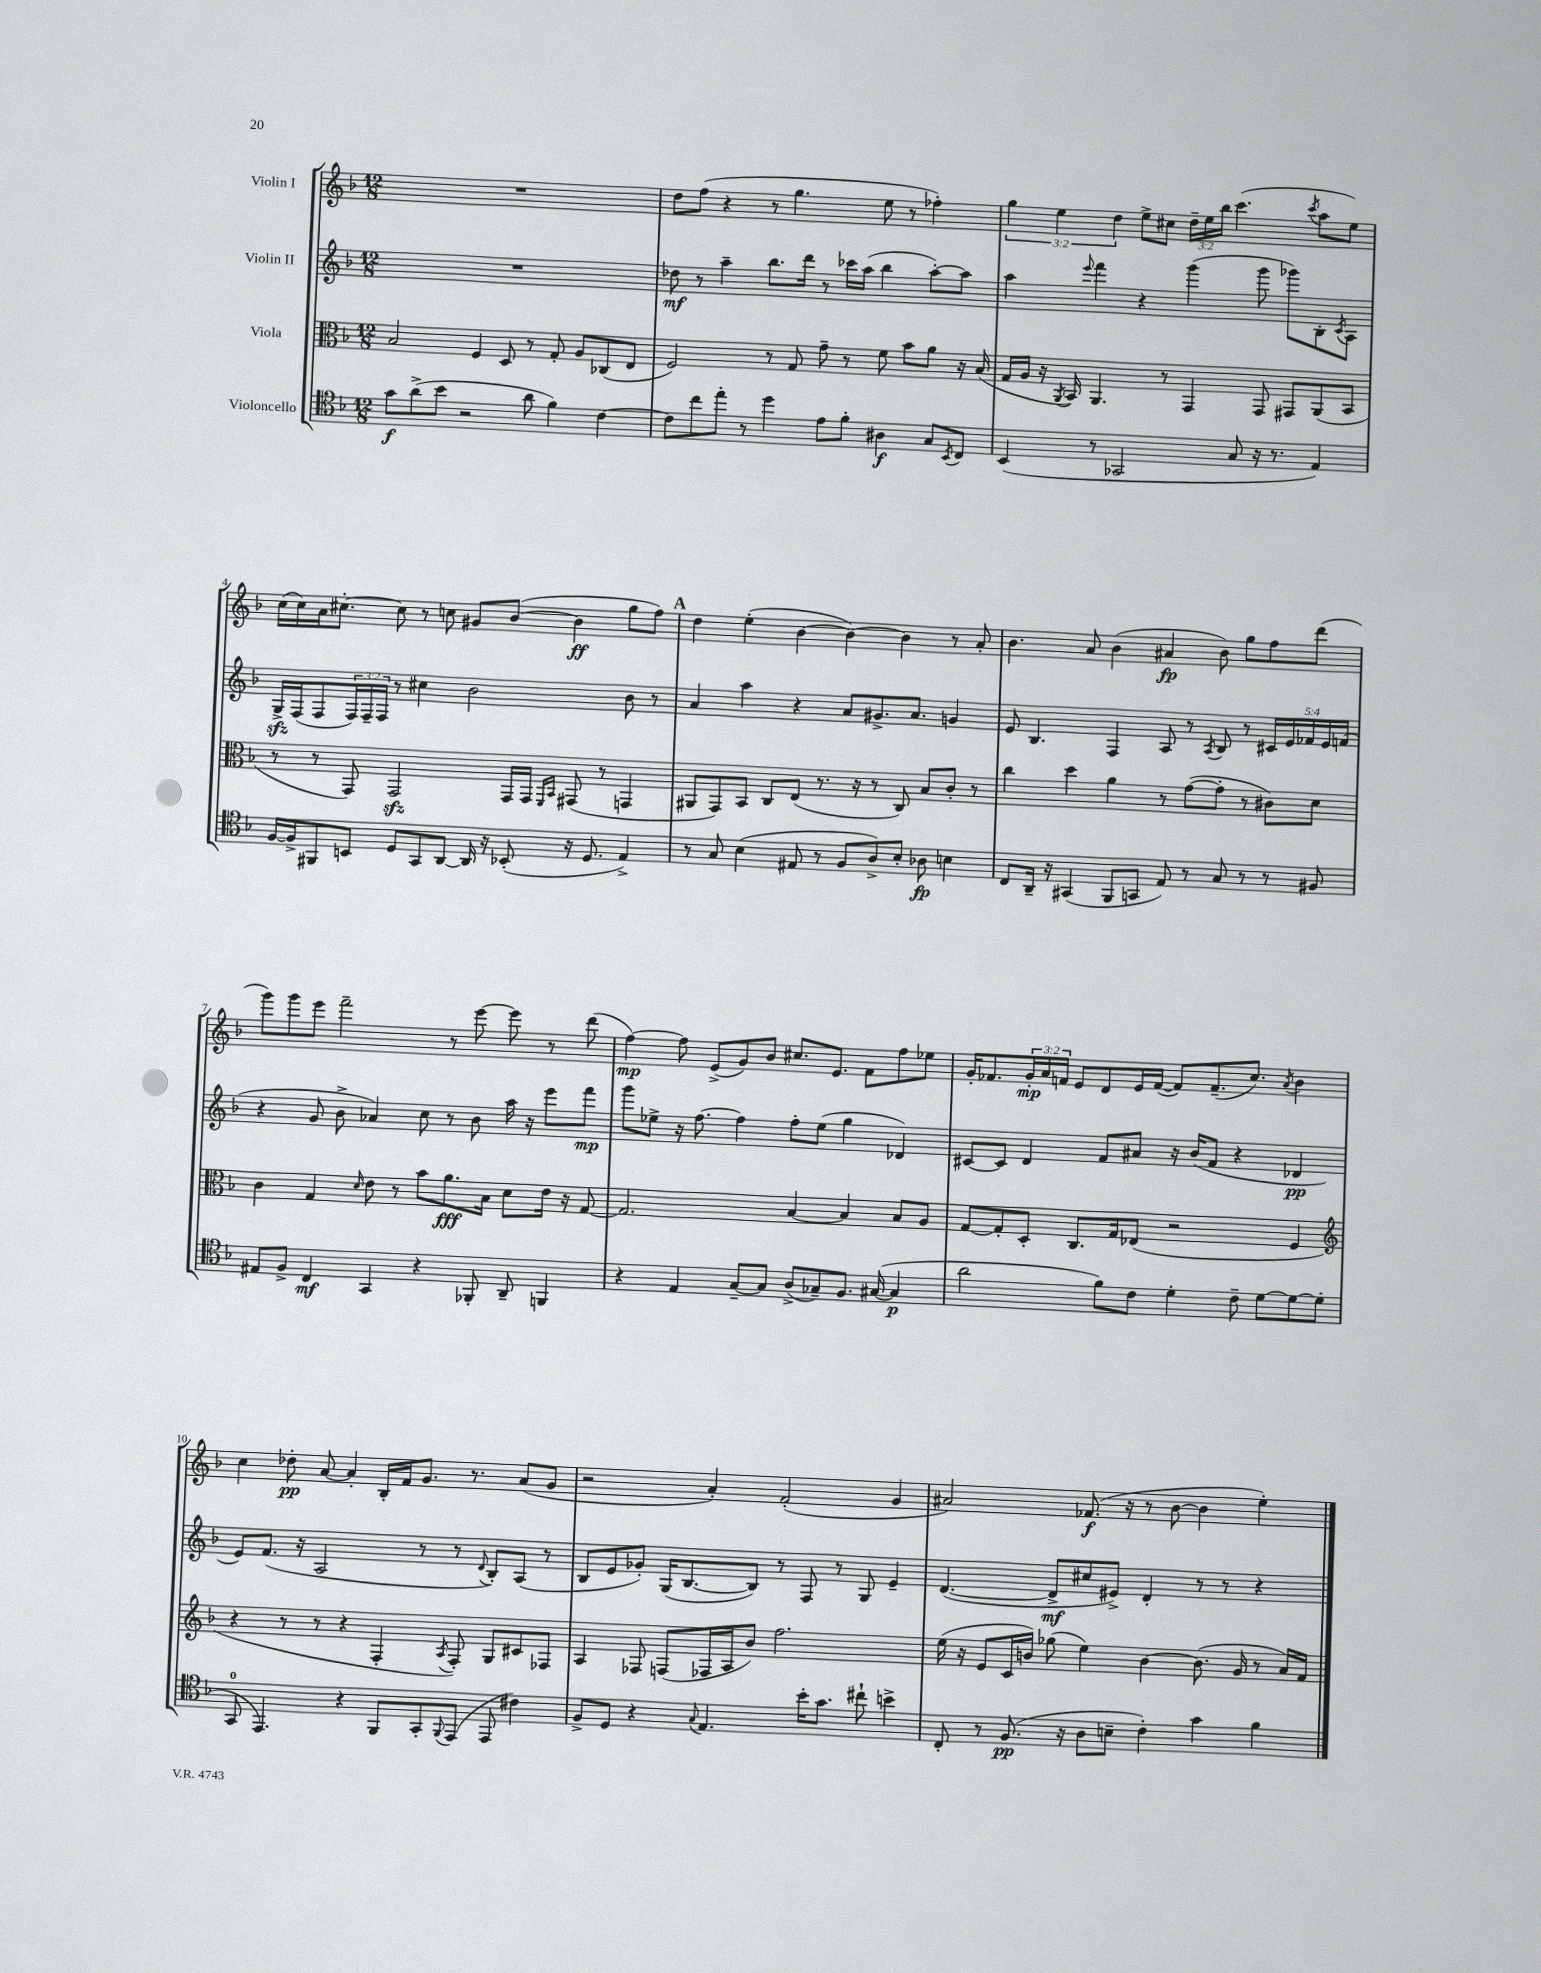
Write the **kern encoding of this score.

**kern	**kern	**kern	**kern
*staff4	*staff3	*staff2	*staff1
*clefC4	*clefC3	*clefG2	*clefG2
*k[b-]	*k[b-]	*k[b-]	*k[b-]
*M12/8	*M12/8	*M12/8	*M12/8
8g\L	2B-/	1.r	1.r
(8a^\	.	.	.
8b-\J	.	.	.
2r	.	.	.
.	4F/	.	.
.	8D/	.	.
8a\	8r	.	.
4f\)	8G'/	.	.
.	8A/L	.	.
[4c\	(8C-/	.	.
.	8E/J	.	.
=	=	=	=
8c\]L	2F/)	8dd-\	8dd\L
8cc\	.	8r	(8ff\J
8ee'\J	.	4aa~\	4r
8r	.	.	.
4dd\	8r	8.bb-\L	8r
.	8G/	.	4.gg\
.	.	16ddd\Jk	.
8e\L	8g~\	8r	.
8f'\J	8r	16ccc-\LL	.
.	.	(16aa\JJ	.
4A#\	8f\	4bb-\	8ee\
.	8b-\L	.	8r
8G/L	8a\J	[8aa'\L)	4ff-'\)
8qBB-/	.	.	.
8C/J	16r	8aa\]J	.
.	(16B-/	.	.
=	=	=	=
(4BB-/	16G/LL	4aa\	6gg\
.	16A/JJ	.	.
.	16r	.	.
.	.	.	6ee\
.	8qAA/	.	.
.	16BB-/)	.	.
.	.	8qqeee/	.
8r	4.AA/	4fff\	.
.	.	.	6dd\
2GG-/	.	.	.
.	.	4r	8ee^\L
.	8r	.	8cc#\J
.	4GG/	(4ggg\	24dd~\LL
.	.	.	24ee\
.	.	.	24bb-\JJ
8G/	.	.	(4.ccc\
16r	8GG/	8ggg\	.
8.r	.	.	.
.	8GG#/L	8ggg-\L)	.
.	.	.	8qccc/
4E/)	(8AA/	8B-'\	8aa\L
.	.	8qc/	.
.	8BB-/J	8A\J	8ee\J)
=	=	=	=
[16F/LL	8r	16G^/LL	(16cc\LL
16F^/]J	.	(16F/J	16cc\)
8FF#/	8r	8F/	16a\J
.	.	.	[8.cc#'\J
8BB/J	8GG/)	24F/L)	.
.	.	24F~/	.
.	.	24F/JJ	.
8D/L	2GG/	8r	8cc#\]
8GG/	.	4cc#\	8r
[8AA/J	.	.	8cc\
16AA/]	.	2b-\	8g#/L
16r	.	.	.
(8BB-'/	16GG/LL	.	([8b-/J
.	16GG/JJ	.	.
.	16qqFF/LL	.	.
.	16qqBB-/JJ	.	.
16r	(8GG#/	.	4b-\]
8.D/	.	.	.
.	8r	.	.
4E^/)	4GG/	8b-\	8gg\L
.	.	8r	8ff\J)
=	=	=	=
8r	8AA#/L	4a/	4dd\
8G/	8GG/)	.	.
(4B-\	8BB-/J	4aa\	(4ee'\
.	8C/L	.	.
8E#/	(8E/J	4r	[4b-\
8r	8.r	.	.
8F/L	.	8a/L	4b-\_)
.	16r	.	.
8A^/)	8r	8.g#^/	.
8B-'/J	8C/)	.	4b-\]
.	.	8.a/J	.
8A-\	8B-/L	.	.
4B\	8c'/J	4g/	8r
.	8r	.	8a'/
=	=	=	=
8C/L	4cc\	8e/	4.b-\
16AA~/Jk	.	4.B-/	.
16r	.	.	.
(4GG#/	4dd\	.	.
.	.	.	8a/
8FF/L	4a\	4F/	(4b-\
8GG/J	.	.	.
8E/)	8r	8A/	4a#/
8r	([8g\L	8r	.
.	.	8qA/	.
8G/	8g'\]J	8B-/	8b-\)
8r	8r	8r	8gg\L
8r	8c#\L)	20c#/LL	8ff\
.	.	20e/	.
.	.	20f-/	.
8F#/	8d\J	.	(8ddd\J
.	.	20e/	.
.	.	(20f/JJ	.
=	=	=	=
8E#/L	4c\	4r	8ggg\L)
8F^/J	.	.	8ggg\
4C/	4G/	8g/	8eee\J
.	.	8b-^\	2fff~\
.	16qqd/	.	.
4GG/	8e\	4a-/)	.
.	8r	.	.
4r	8b-\L	8cc\	.
.	8.a\	8r	8r
8FF-'/	.	8b-\	[8eee\
.	16B-\Jk	.	.
8AA~/	8d\L	16aa\	8eee\]
.	.	16r	.
4FF/	16e\Jk	8eee\L	8r
.	16r	.	.
.	[8G/	8fff\J	(8ddd\
=	=	=	=
4r	2.G/]	8ggg\L	[4ff\)
.	.	8ee-^\J	.
4E/	.	16r	8ff\]
.	.	[8.ff\	.
.	.	.	(8e^/L
[8G~/L	.	4ff\]	8g/)
8G/]J	.	.	8b-/J
(8A^/L	[4B-/	8ff'\L	8.cc#/L
8G-~/)	.	(8ee-\J	.
.	.	.	8.e/J
8.F/J	4B-/]	4gg\	.
.	.	.	8f\L
([16G#/	.	.	.
4G#/]	8B-/L	4d-/)	8ff\
.	8A/J	.	8ee-\J
=	=	=	=
2a\	[8G/L	[8c#/L	16g'/LK
.	.	.	8.f-/
.	8G'/]	8c#/]J	.
.	8D'/J	4d/	24g'/L
.	.	.	24a/
.	.	.	24f/JJ
.	8.C/L	.	8e/L
8f\L)	.	8f/L	8d/
.	16G/k	.	.
8c\J	(8E-/J	8a#/J	16e/L
.	.	.	([16f/JJ
4d'\	2r	16r	8f/]L)
.	.	(16b-/LK	.
.	.	8f/J	(8.f~/
8c~\	.	4r	.
.	.	.	8.cc/J)
[8d\L	.	.	.
.	.	.	8qa/
8d\_	4F/	4d-/	4b-\
(8d\]J	.	.	.
=	=	=	=
*	*clefG2	*	*
8GG/	4r	8e/L)	4cc\
4.EE/)	.	(8.f/J	.
.	8r	.	8dd-'\
.	.	16r	.
.	8r	2A/	[8a/
4r	4r	.	4a'/]
8FF/L	4F'/	.	16B-'/LL
.	.	.	16f/J
8GG'/	.	8r	8.g/J
8qqFF/	8qA/	.	.
(8EE/J	8F'/)	8r	.
.	.	.	8.r
.	.	8qqd/	.
8EE/	8G/L	8B-'/L)	.
4c#\)	8c#/	(8A/J	(8a/L
.	8F-/J	8r	8g/J
=	=	=	=
8F^/L	4A/	8B-/L	2r
8D/J	.	8e/	.
4r	8F-/	8g-'/J)	.
.	(8F/L	(16G/LK	.
.	.	[8.B-/	.
8qqG/	.	.	.
4.E/	16F-/L	.	4a'/)
.	16A/J	.	.
.	8b-/J)	8B-/]J)	.
.	2.ff\	8r	(2f'/
16b-'\LK	.	8F/	.
8.g\J	.	.	.
.	.	8r	.
8cc#`\	.	8G/	.
4b^\	.	4e~/	4g/
=	=	=	=
8C'/	(16ee\	([4.d/	2a#/)
.	16r	.	.
8r	8e/L	.	.
(8.F/	16c/L	.	.
.	16b/JJ)	.	.
.	(8gg-\	8d^/]L	.
16r	.	.	.
8A\L	4ee\)	8cc#/	(8.f-/
8B~\J	.	8e#^/J)	.
.	.	.	16r
4c'\)	[4b\	4d'/	8r
.	.	.	[8b-\
4g\	(8.b\]	8r	4b-\]
.	.	8r	.
.	16g/	.	.
4f\	8r	4r	4ee'\)
.	16a/LL)	.	.
.	16f/JJ	.	.
==	==	==	==
*-	*-	*-	*-
